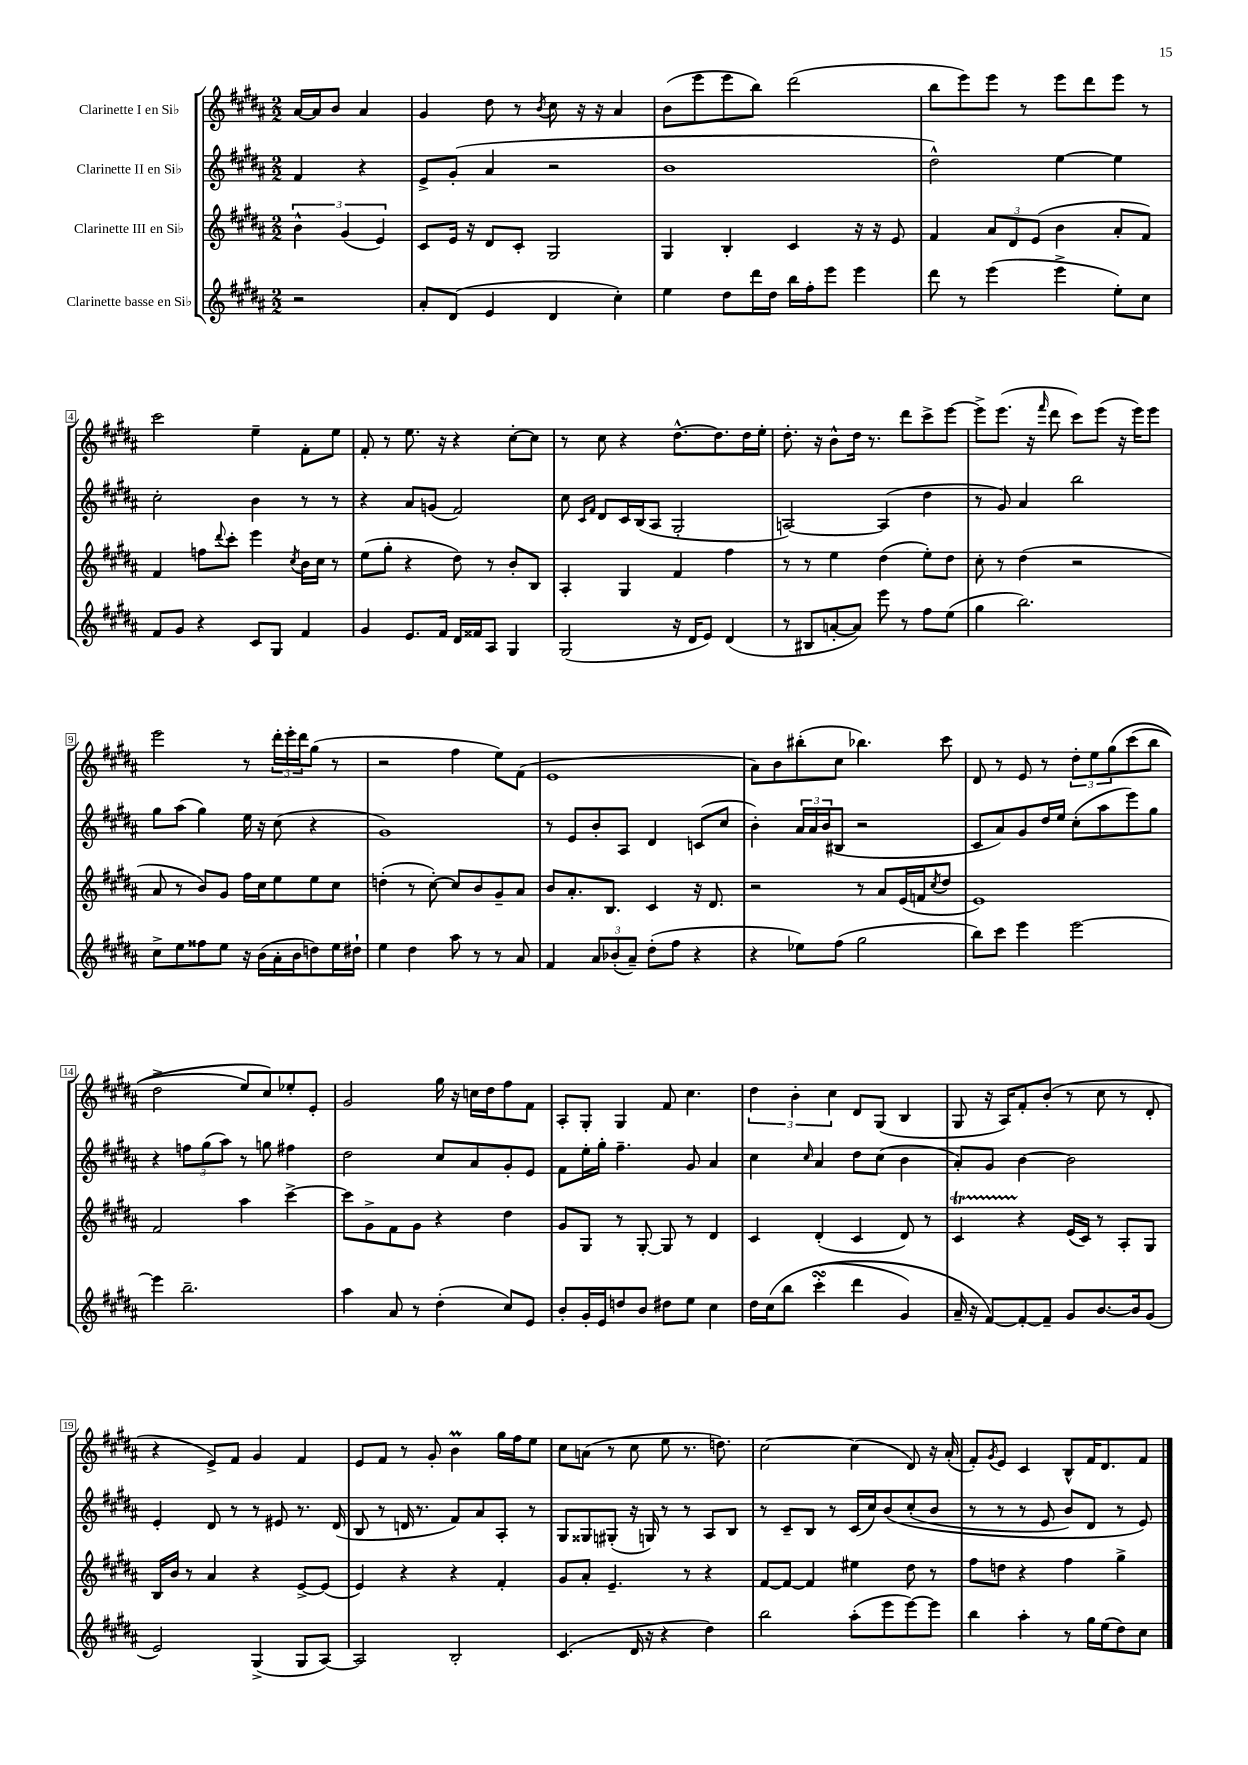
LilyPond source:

<<
\new StaffGroup <<
\new Staff = "s0" \with { instrumentName = "Clarinette I en Sib" } {
    \clef treble \key b \major \numericTimeSignature \time 2/2 \partial 2
    ais'16~ ais'16 b'8 ais'4 |
    gis'4 dis''8 r8 \acciaccatura { b'8 } cis''8 r16 r16 ais'4 |
    b'8( e'''8 e'''8 b''8) dis'''2( |
    b''8 e'''8) e'''8 r8 e'''8 dis'''8 e'''8 r8 |
    cis'''2 e''4-- fis'8-. e''8 |
    fis'8-. r8 e''8. r16 r4 cis''8~-. cis''8 |
    r8 cis''8 r4 dis''8.~-^ dis''8. dis''16 e''16-. |
    dis''8.-. r16 b'8-^ dis''16 r8. dis'''8 cis'''8-> e'''8~ |
    e'''8-> e'''8.( r16 \grace { fis'''16 } dis'''8 cis'''8) e'''8( r16 e'''16) e'''8 |
    e'''2 r8 \tuplet 3/2 { dis'''16-. e'''16-. dis'''16 } gis''8( r8 |
    r2 fis''4 e''8) fis'8( |
    e'1 |
    ais'8) b'8 bis''8-.( cis''8 bes''4.) cis'''8 |
    dis'8 r8 e'8 r8 \tuplet 3/2 { dis''8-. e''8 gis''8\( } cis'''8( b''8 |
    dis''2-> e''8) cis''8\) ees''8-. e'8-. |
    gis'2 gis''16 r16 c''16 dis''16 fis''8 fis'8 |
    ais8-. gis8-. gis4 fis'8 cis''4. |
    \tuplet 3/2 { dis''4 b'4-. cis''4 } dis'8 gis8( b4 |
    gis8 r16 ais16) fis'8-. b'8-.( r8 cis''8 r8 dis'8-. |
    r4 e'8->) fis'8 gis'4 fis'4 |
    e'8 fis'8 r8 gis'8-. b'4\prall gis''16 fis''16 e''8 |
    cis''8 a'8( r8 cis''8 e''8 r8. d''8.) |
    cis''2~ cis''4( dis'8) r16 ais'16-.( |
    fis'8-.) \acciaccatura { gis'8 } e'8 cis'4 b8-^ fis'16 dis'8. fis'8 \bar "|." |
}
\new Staff = "s1" \with { instrumentName = "Clarinette II en Sib" } {
    \clef treble \key b \major \numericTimeSignature \time 2/2 \partial 2
    fis'4 r4 |
    e'8-> gis'8-.( ais'4 r2 |
    b'1 |
    dis''2-^) e''4~ e''4 |
    cis''2-. b'4 r8 r8 |
    r4 ais'8 g'8( fis'2) |
    cis''8 \grace { cis'16 fis'16 } dis'8 cis'16 b16( ais8 gis2-. |
    a2~) a4( dis''4 |
    r8 gis'8) ais'4 b''2 |
    gis''8 ais''8( gis''4) e''16 r16 cis''8( r4 |
    gis'1) |
    r8 e'8 b'8-. ais8 dis'4 c'8( cis''8 |
    b'4-.) \tuplet 3/2 { ais'16 ais'16 b'16( } bis8 r2 |
    cis'8 ais'8) gis'8 dis''16 e''16 cis''8-.( ais''8 e'''8) gis''8 |
    r4 \tuplet 3/2 { f''8 gis''8( ais''8) } r8 g''8 fis''4 |
    dis''2 cis''8 ais'8 gis'8-. e'8 |
    fis'8 e''16-. gis''16-. fis''4.-- gis'8 ais'4 |
    cis''4 \grace { cis''16 } ais'4 dis''8 cis''8( b'4 |
    ais'8-.) gis'8 b'4~ b'2 |
    e'4-. dis'8 r8 r8 eis'8 r8. dis'16( |
    b8 r8 d'16 r8. fis'8) ais'8 ais8-. r8 |
    gis8 gisis8 gis8-.( r16 g16) r8 r8 ais8 b8 |
    r8 cis'8-- b8 r8 cis'16( cis''16) b'8\( cis''8-.( b'8 |
    r8 r8 r8 e'8 b'8) dis'8 r8 e'8\) \bar "|." |
}
\new Staff = "s2" \with { instrumentName = "Clarinette III en Sib" } {
    \clef treble \key b \major \numericTimeSignature \time 2/2 \partial 2
    \tuplet 3/2 { b'4-^ gis'4( e'4) } |
    cis'8 e'16 r16 dis'8 cis'8-. gis2 |
    gis4 b4-. cis'4 r16 r16 e'8 |
    fis'4 \tuplet 3/2 { ais'8 dis'8 e'8( } b'4 ais'8-. fis'8) |
    fis'4 f''8 \appoggiatura { dis'''8 } cis'''8-. e'''4 \acciaccatura { cis''8 } b'16 cis''16 r8 |
    e''8( gis''8-. r4 dis''8) r8 b'8-. b8 |
    ais4-. gis4 fis'4 fis''4 |
    r8 r8 e''4 dis''4( e''8-.) dis''8 |
    cis''8-. r8 dis''4( r2 |
    ais'8 r8 b'8) gis'8 fis''16 cis''16 e''8 e''8 cis''8 |
    d''4-.( r8 cis''8~-.) cis''8 b'8 gis'8-- ais'8 |
    b'8 ais'8.-. b8. cis'4 r16 dis'8. |
    r2 r8 ais'8 e'16( f'16 \acciaccatura { cis''8 } dis''8 |
    e'1) |
    fis'2 ais''4 cis'''4~-> |
    cis'''8 gis'8-> fis'8 gis'8 r4 dis''4 |
    gis'8 gis8 r8 gis8~-. gis8 r8 dis'4 |
    cis'4 dis'4-.( cis'4 dis'8) r8 |
    cis'4\startTrillSpan r4\stopTrillSpan e'16( cis'16) r8 ais8-. gis8 |
    b16 b'16 r8 ais'4 r4 e'8~-> e'8( |
    e'4) r4 r4 fis'4-. |
    gis'8 ais'8-. e'4.-- r8 r4 |
    fis'8~ fis'8~ fis'4 eis''4 dis''8 r8 |
    fis''8 d''8 r4 fis''4 gis''4-> \bar "|." |
}
\new Staff = "s3" \with { instrumentName = "Clarinette basse en Sib" } {
    \clef treble \key b \major \numericTimeSignature \time 2/2 \partial 2
    r2 |
    ais'8-. dis'8( e'4 dis'4 cis''4-.) |
    e''4 dis''8 dis'''16 dis''16 b''16 fis''16-. e'''8 e'''4 |
    dis'''8 r8 e'''4( e'''4-> e''8-.) cis''8 |
    fis'8 gis'8 r4 cis'8 gis8 fis'4 |
    gis'4 e'8. fis'16 dis'16 fisis'16 ais8 gis4 |
    gis2( r16 dis'16 e'8) dis'4( |
    r8 bis8 a'8~-. a'8) e'''8 r8 fis''8 e''8( |
    gis''4 b''2.) |
    cis''8-> e''8 fisis''8 e''8 r16 b'16( ais'16-. b'16 d''8) e''16 dis''16-! |
    e''4 dis''4 ais''8 r8 r8 ais'8 |
    fis'4 \tuplet 3/2 { ais'8 bes'8-.( ais'8--) } dis''8-.( fis''8 r4 |
    r4 ees''8) fis''8( gis''2 |
    b''8) cis'''8 e'''4 e'''2~ |
    e'''4 b''2.-- |
    ais''4 ais'8 r8 dis''4-.( cis''8) e'8 |
    b'8-. gis'16-. e'16 d''8 b'8 dis''8 e''8 cis''4 |
    dis''16 cis''16\( b''8 cis'''4-.\turn( dis'''4 gis'4) |
    ais'16-- r16 fis'8~\) fis'8~-. fis'8-- gis'8 b'8.~ b'16 gis'8( |
    e'2) gis4->( gis8 ais8~) |
    ais2 b2-. |
    cis'4.( dis'16 r16 r4 dis''4) |
    b''2 ais''8-.( e'''8 e'''8~) e'''8 |
    b''4 ais''4-. r8 gis''16 e''16( dis''8) cis''8 \bar "|." |
}
>>
>>
\layout { \context { \Score \override BarNumber.stencil = #(make-stencil-boxer 0.1 0.3 ly:text-interface::print) } }
